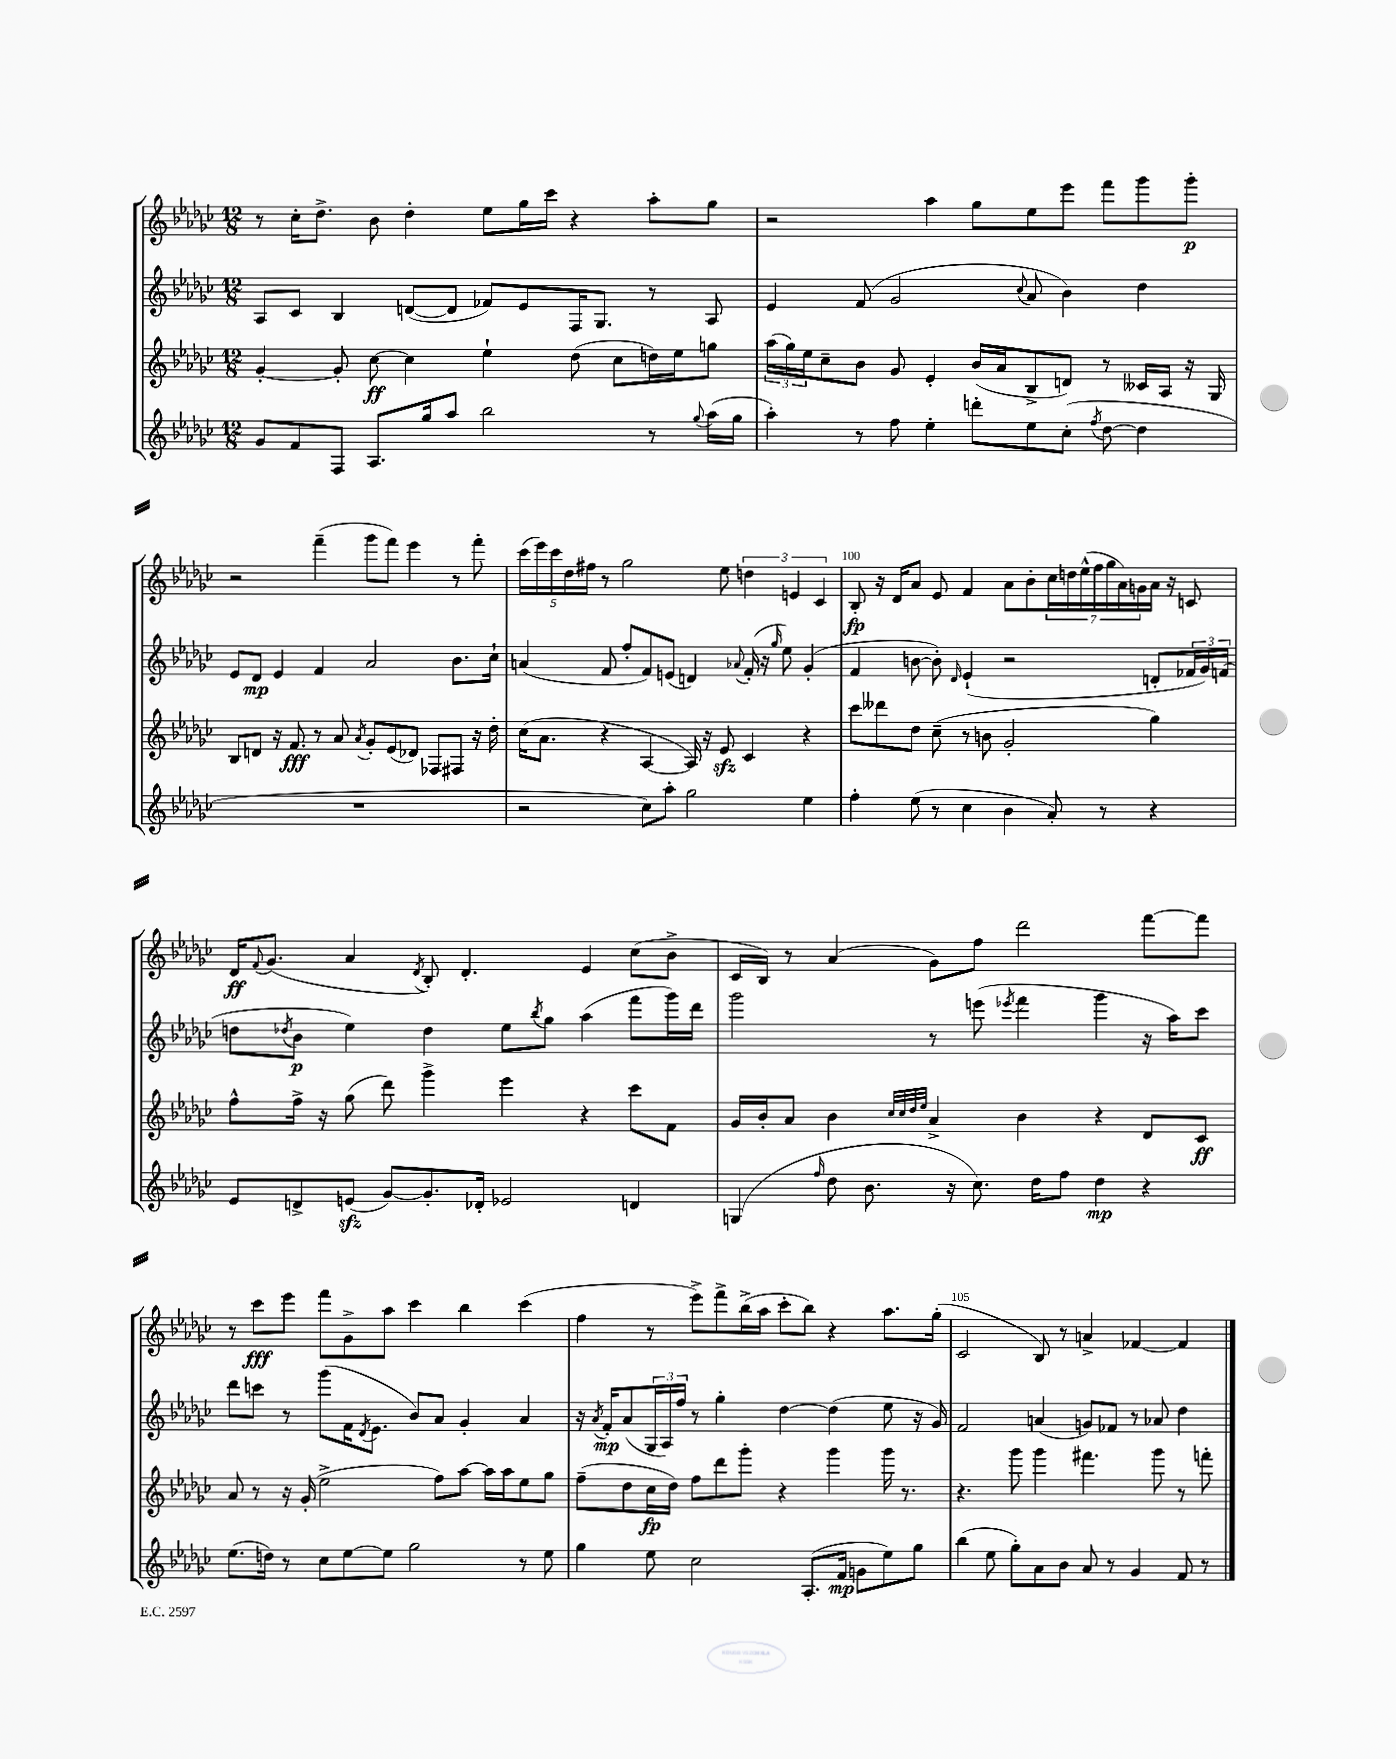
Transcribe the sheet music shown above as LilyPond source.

<<
\new StaffGroup <<
\new Staff = "s0" {
    \clef treble \key ges \major \numericTimeSignature \time 12/8
    r8 ces''16-. des''8.-> bes'8 des''4-. ees''8 ges''16 ces'''16 r4 aes''8-. ges''8 |
    r2 aes''4 ges''8 ees''8 ees'''8 f'''8 ges'''8 ges'''8-.\p |
    r2 f'''4--( ges'''8 f'''8) ees'''4 r8 f'''8-. |
    \tuplet 5/4 { ces'''16( ees'''16) ces'''16 des''16 fis''16 } r8 ges''2 ees''8 \tuplet 3/2 { d''4 e'4 ces'4 } |
    bes8-.\fp r16 des'16 aes'8 ees'8 f'4 aes'8 bes'8-. \tuplet 7/4 { ces''16 d''16 ees''16-^( f''16 ges''16 aes'16) g'16 } aes'16 r16 c'8 |
    des'16\ff \appoggiatura { f'8 } ges'8.( aes'4 \acciaccatura { des'8 } bes8-.) des'4.-. ees'4 ces''8( bes'8-> |
    ces'16 bes16) r8 aes'4( ges'8) f''8 des'''2 f'''8~ f'''8 |
    r8 ces'''8\fff ees'''8 f'''8 ges'8-> aes''8 ces'''4 bes''4 ces'''4( |
    f''4 r8 ees'''8->) f'''8-> bes''16->( aes''16 ces'''8-. bes''8) r4 aes''8. ges''16-.( |
    ces'2 bes8) r8 a'4-> fes'4~ fes'4 \bar "|." |
}
\new Staff = "s1" {
    \clef treble \key ges \major \numericTimeSignature \time 12/8
    aes8 ces'8 bes4 d'8~( d'8 fes'8) ees'8 f16 ges8. r8 aes8 |
    ees'4 f'8( ges'2 \appoggiatura { ces''8 } aes'8 bes'4) des''4 |
    ees'8 des'8\mp ees'4 f'4 aes'2 bes'8. ces''16-! |
    a'4( f'8 f''8-. f'8) e'8( d'4) \appoggiatura { aes'8 } f'16-.( r16 \grace { ges''16 } ees''8) ges'4-.( |
    f'4 b'8~ b'8-.) \grace { des'16 } ees'4-!( r2 d'8-. \tuplet 3/2 { fes'16 ges'16) f'16( } |
    d''8 \acciaccatura { des''8 } bes'8\p ees''4) des''4 ees''8 \acciaccatura { bes''8 } ges''8 aes''4( f'''8 ges'''16) des'''16 |
    ges'''2 r8 e'''8( \acciaccatura { ees'''8 } f'''4 ges'''4 r16 aes''16) ces'''8 |
    des'''8 c'''8 r8 ges'''8( f'16 \acciaccatura { des'8 } ees'8. bes'8) aes'8 ges'4-. aes'4 |
    r16 \acciaccatura { aes'8 } f'16-.\mp aes'8( \tuplet 3/2 { ges16 aes16) f''16 } r8 ges''4-. des''4~ des''4( ees''8 r16 ges'16) |
    f'2 a'4( g'8) fes'8 r8 aes'8 des''4 \bar "|." |
}
\new Staff = "s2" {
    \clef treble \key ges \major \numericTimeSignature \time 12/8
    ges'4~-. ges'8-. ces''8~\ff ces''4 ees''4-! des''8( ces''8 d''16) ees''16 g''8 |
    \tuplet 3/2 { aes''16( ges''16) ees''16 } ces''8-- bes'8 ges'8 ees'4-. bes'16( aes'16 bes8-> d'8) r8 ceses'16 aes16 r16 ges16 |
    bes8 d'8 r16 f'8.\fff r8 aes'8 \acciaccatura { aes'8 } ges'8-. ees'8( des'8) fes8 fis8 r16 des''16-. |
    ces''16( aes'8. r4 aes4~ aes16) r16 ees'8\sfz ces'4 r4 |
    ces'''8 deses'''8 des''8 ces''8--( r8 b'8 ges'2-. ges''4) |
    f''8-^ f''16-> r16 ges''8( des'''8) ges'''4-> ees'''4 r4 ces'''8 f'8 |
    ges'16 bes'16-. aes'8 bes'4 \grace { ces''32 ces''32 des''32 ees''32 } aes'4-> bes'4 r4 des'8 ces'8\ff |
    aes'8 r8 r16 ges'16-.( ees''2-> f''8) aes''8~ aes''16 aes''16 ees''8 ges''8 |
    f''8--( des''8 ces''16\fp des''16) f''8 des'''8 ges'''8-. r4 ges'''4 ges'''16 r8. |
    r4. ges'''8 ges'''4 fis'''4. ges'''8 r8 f'''8-. \bar "|." |
}
\new Staff = "s3" {
    \clef treble \key ges \major \numericTimeSignature \time 12/8
    ges'8 f'8 f8 aes8. ges''16 aes''8 bes''2 r8 \appoggiatura { ges''8 } aes''16( ges''16 |
    aes''4-.) r8 f''8 ees''4-. d'''8-. ees''8 ces''8-.( \acciaccatura { f''8 } des''8~ des''4 |
    R1. |
    r2 ces''8) aes''8-. ges''2 ees''4 |
    f''4-. ees''8( r8 ces''4 bes'4 aes'8-.) r8 r4 |
    ees'8 d'8-> e'8\sfz( ges'8~) ges'8.-. des'16-. ees'2 d'4 |
    g4( \grace { f''16 } des''8 bes'8. r16 ces''8.) des''16 f''8 des''4\mp r4 |
    ees''8.( d''16) r8 ces''8 ees''8~ ees''8 ges''2 r8 ees''8 |
    ges''4 ees''8 ces''2 aes8.-.( f'16\mp g'8 ees''8) ges''8 |
    bes''4( ees''8 ges''8-.) aes'8 bes'8 aes'8 r8 ges'4 f'8 r8 \bar "|." |
}
>>
>>
\layout { \context { \Score currentBarNumber = #96 \override BarNumber.break-visibility = ##(#f #t #t) barNumberVisibility = #(every-nth-bar-number-visible 5) } }
